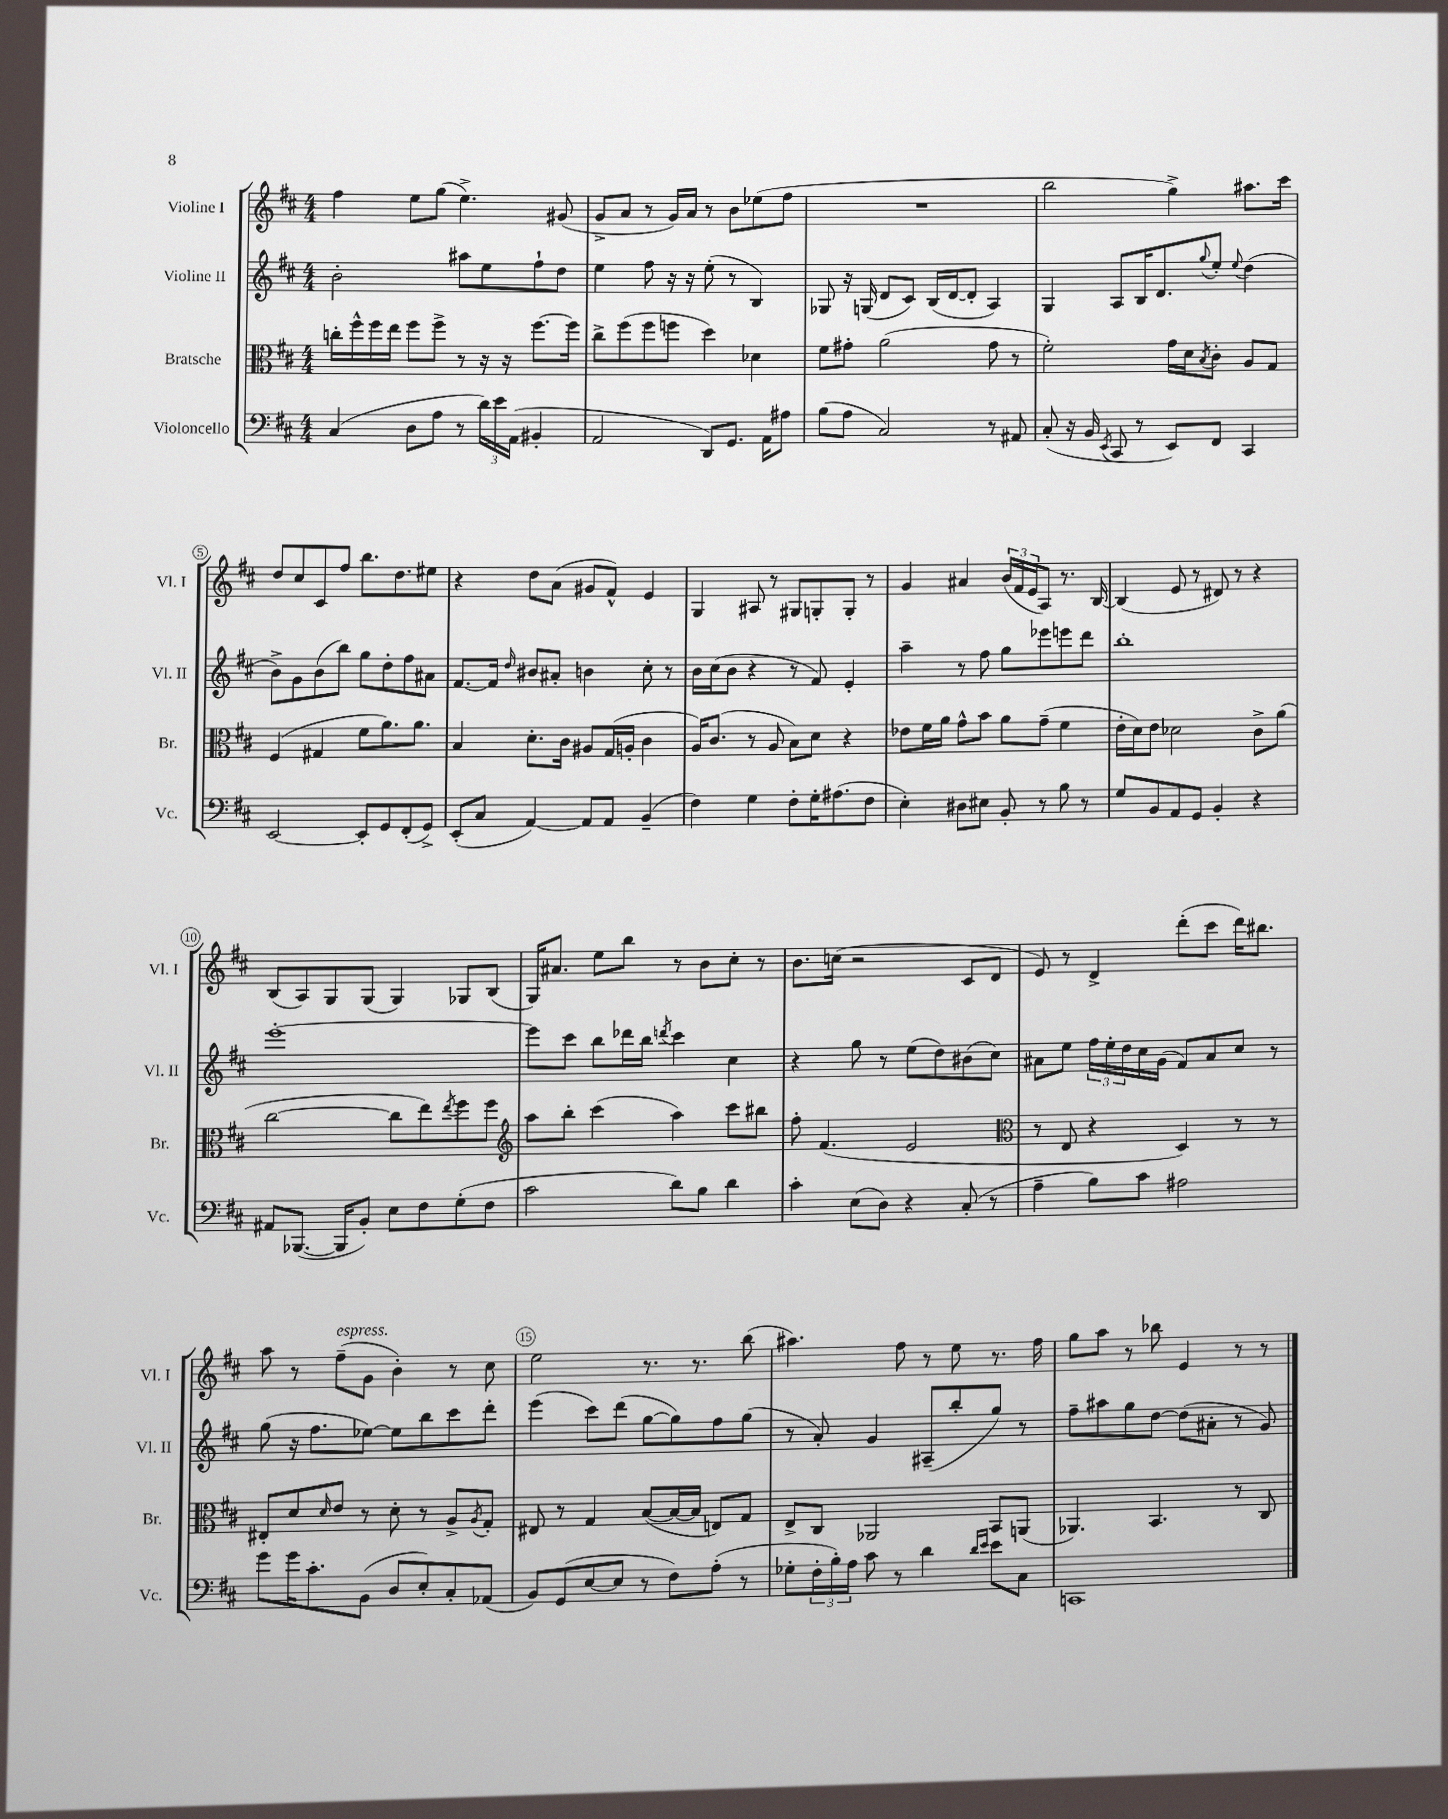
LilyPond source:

<<
\new StaffGroup <<
\new Staff = "s0" \with { instrumentName = "Violine I" shortInstrumentName = "Vl. I" } {
    \clef treble \key d \major \numericTimeSignature \time 4/4
    fis''4 e''8 g''8( e''4.->) gis'8( |
    g'8-> a'8 r8 g'16) a'16 r8 b'8 ees''8( fis''8 |
    R1 |
    b''2 g''4->) ais''8. cis'''16 |
    d''8 cis''8 cis'8 fis''8 b''8. d''8. eis''8 |
    r4 d''8 a'8( gis'8 fis'8-^) e'4 |
    g4 ais8 r8 gis8 g8-. g8-. r8 |
    g'4 ais'4 \tuplet 3/2 { b'16( fis'16 e'16 } a8) r8. b16~ |
    b4( e'8 r8 dis'8) r8 r4 |
    b8( a8) g8 g8( g4) ges8 b8( |
    g16) ais'8. e''8 b''8 r8 b'8 cis''8-. r8 |
    b'8. c''16( r2 cis'8 d'8 |
    e'8) r8 d'4-> d'''8-.( cis'''8 d'''16) bis''8. |
    a''8 r8 fis''8--^\markup { \italic "espress." }( g'8 b'4-.) r8 cis''8 |
    e''2 r8. r8. b''8( |
    ais''4.) fis''8 r8 e''8 r8. fis''16 |
    g''8 a''8 r8 bes''8 e'4 r8 r8 \bar "|." |
}
\new Staff = "s1" \with { instrumentName = "Violine II" shortInstrumentName = "Vl. II" } {
    \clef treble \key d \major \numericTimeSignature \time 4/4
    b'2-. ais''8 e''8 fis''8-! d''8 |
    e''4 fis''8 r16 r16 e''8-.( r8 b4) |
    ges8 r16 g16( d'8 cis'8) b16( d'16~ d'8-. a4) |
    g4 a8 b16 d'8. \appoggiatura { g''8 } e''8-. \appoggiatura { e''8 } d''4( |
    b'8->) g'8 b'8( b''8) g''8 d''8-. fis''8 ais'8 |
    fis'8.~ fis'16 \grace { d''16 } bis'8 ais'8-. b'4 cis''8-. r8 |
    b'16 cis''16( b'8 r4 r8 fis'8) e'4-. |
    a''4-- r8 fis''8 g''8 ees'''8 e'''8 d'''8 |
    b''1-. |
    e'''1~-. |
    e'''8 cis'''8 b''8 des'''16 b''16 \acciaccatura { d'''8 } cis'''4 cis''4 |
    r4 g''8 r8 e''8( d''8) bis'8( cis''8) |
    ais'8 e''8 \tuplet 3/2 { fis''16 e''16-. d''16 } cis''16 g'16( fis'8) ais'8 cis''8 r8 |
    g''8( r16 fis''8. ees''8~) ees''8 b''8 cis'''8 d'''8-. |
    e'''4( cis'''8) d'''8( g''8~ g''8) fis''8 g''8( |
    r8 a'8-.) g'4 ais8--( b''8-. g''8) r8 |
    fis''8-- ais''8 g''8 d''8~ d''8( ais'8-. r8 g'8) \bar "|." |
}
\new Staff = "s2" \with { instrumentName = "Bratsche" shortInstrumentName = "Br." } {
    \clef alto \key d \major \numericTimeSignature \time 4/4
    c''16-. fis''16-^ fis''16 e''16 fis''8 fis''8-> r8 r16 r16 fis''8.~ fis''16 |
    cis''8-> fis''8( fis''8 f''8 d''4) des'4 |
    fis'8 gis'8-. a'2( gis'8 r8 |
    fis'2-.) g'16 d'16 \acciaccatura { b8 } cis'8-. a8 g8 |
    fis4( gis4 fis'8 a'8.) a'8. |
    b4 d'8.-. cis'16 ais8 g16( a16-. cis'4 |
    a16) cis'8.( r8 a8 b8) d'8 r4 |
    ees'8 fis'16 a'16 g'8-^ b'8 a'8 g'8--( fis'4 |
    e'16-. d'16) e'8 des'2 cis'8-> a'8( |
    cis''2~ cis''8 e''8) \acciaccatura { e''8 } fis''8 fis''8 |
    \clef treble a''8 b''8-. cis'''4( a''4) cis'''8 bis''8 |
    fis''8-. fis'4.( e'2 |
    \clef alto r8 e8 r4 d4) r8 r8 |
    eis8-. d'8 \grace { d'16 } e'8 r8 d'8-. r8 a8-> \acciaccatura { a8 } g8-. |
    eis8 r8 g4 b8~( b16~ b16 e8) g8 |
    e8-> cis8 aes,2 b,8 a,8( |
    aes,4.) b,4. r8 cis8 \bar "|." |
}
\new Staff = "s3" \with { instrumentName = "Violoncello" shortInstrumentName = "Vc." } {
    \clef bass \key d \major \numericTimeSignature \time 4/4
    cis4( d8 a8 r8 \tuplet 3/2 { d'16) e'16 a,16( } bis,4-. |
    a,2 d,8) g,8. a,16 ais8 |
    b8( a8 cis2) r8 ais,8 |
    cis8-.( r16 b,16 \acciaccatura { e,8 } cis,8 r8 e,8) fis,8 cis,4 |
    e,2~ e,8-. g,8 fis,8-.( g,8->) |
    e,8-.( cis8 a,4~) a,8 a,8 b,4--( |
    fis4) g4 fis8-. g16-. ais8.( fis8 |
    e4-.) dis8 eis8 b,8-. r8 b8 r8 |
    g8 b,8 a,8 g,8 b,4-. r4 |
    ais,8 bes,,8.~( bes,,16 b,8-.) e8 fis8 g8-.( fis8 |
    cis'2 d'8) b8 d'4 |
    cis'4-. e8( d8) r4 cis8-.( r8 |
    a4-- b8) cis'8 ais2 |
    g'8 g'16 cis'8.-. b,8( d8 e8-.) cis8-. aes,8( |
    b,8) g,8( e8~ e8 r8 fis8) a8-.( r8 |
    ges8-. \tuplet 3/2 { fis16-. b16-.) a16 } cis'8 r8 d'4 \grace { d'16 e'16 } e'8 cis8 |
    c,1 \bar "|." |
}
>>
>>
\layout { \context { \Score \override BarNumber.break-visibility = ##(#f #t #t) barNumberVisibility = #(every-nth-bar-number-visible 5) \override BarNumber.stencil = #(make-stencil-circler 0.1 0.3 ly:text-interface::print) } }
